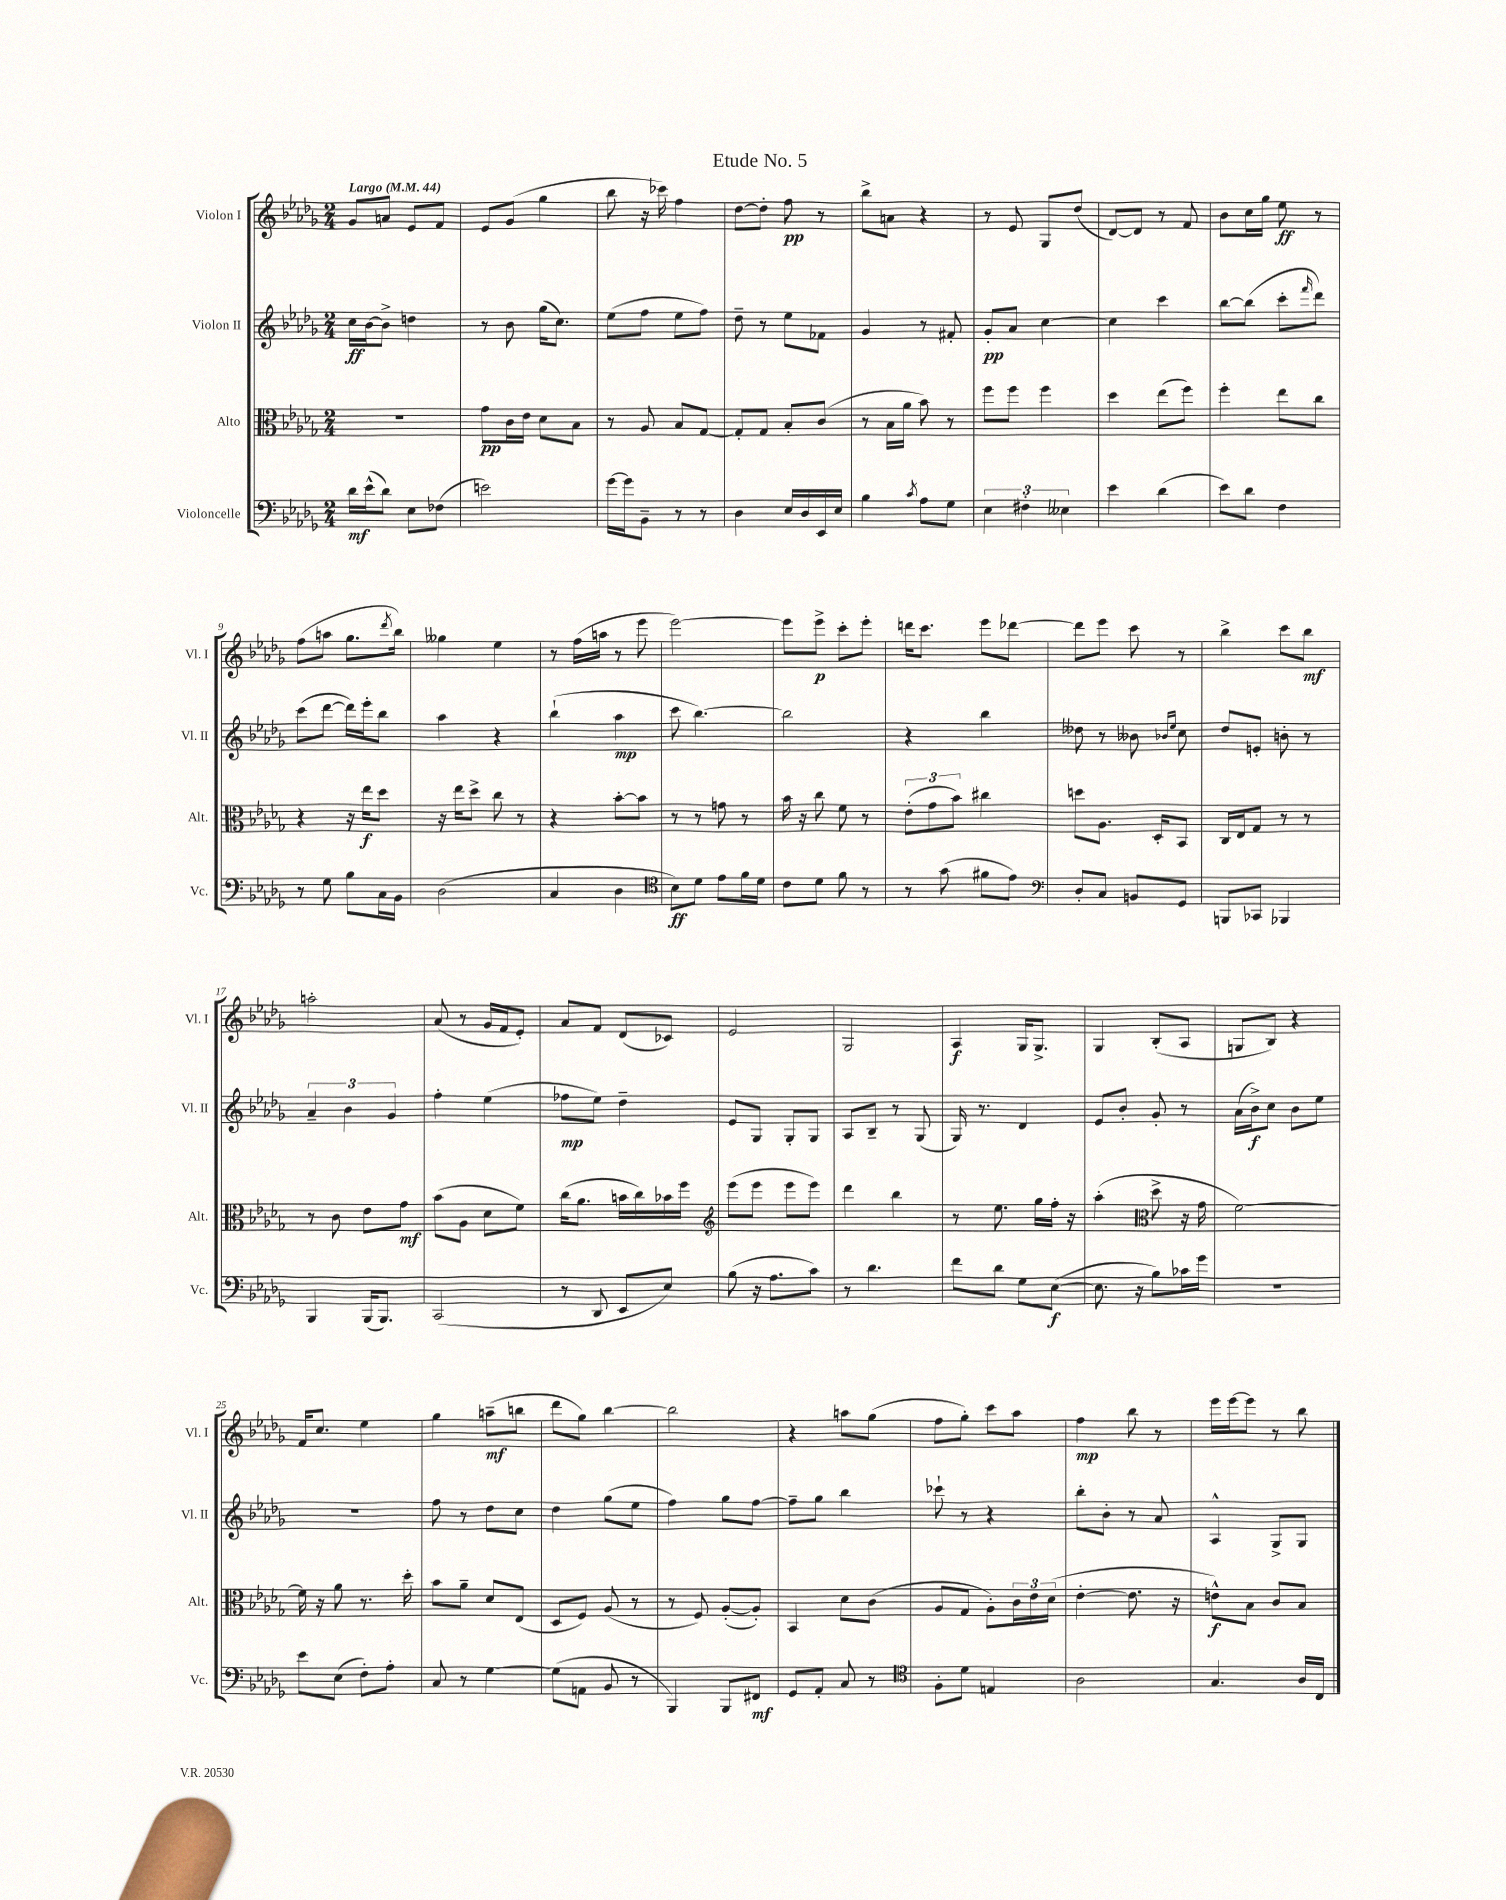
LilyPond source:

\header { title = "Etude No. 5" }
<<
\new StaffGroup <<
\new Staff = "s0" \with { instrumentName = "Violon I" shortInstrumentName = "Vl. I" } {
    \clef treble \key des \major \numericTimeSignature \time 2/4 \tempo "Largo" 4 = 44
    ges'8 a'8 ees'8 f'8 |
    ees'8 ges'8( ges''4 |
    bes''8 r16 ces'''16) f''4 |
    des''8~ des''8-. f''8\pp r8 |
    bes''8-> a'8 r4 |
    r8 ees'8 ges8 des''8( |
    des'8~) des'8 r8 f'8 |
    bes'8 c''16 ges''16 ees''8\ff r8 |
    f''8( a''8 ges''8. \acciaccatura { des'''8 } bes''16) |
    geses''4 ees''4 |
    r8 f''16( a''16 r8 ees'''8 |
    ees'''2~) |
    ees'''8 ees'''8->\p c'''8-. ees'''8-. |
    d'''16 c'''8. ees'''8 des'''8~ |
    des'''8 ees'''8 c'''8 r8 |
    bes''4-> c'''8 bes''8\mf |
    a''2-. |
    aes'8( r8 ges'16 f'16 ees'8-.) |
    aes'8 f'8 des'8( ces'8) |
    ees'2 |
    ges2 |
    aes4\f ges16 ges8.-> |
    ges4 bes8-.( aes8 |
    g8 bes8) r4 |
    f'16 c''8. ees''4 |
    ges''4 a''8--\mf( b''8 |
    des'''8 ges''8) bes''4~ |
    bes''2 |
    r4 a''8 ges''8( |
    f''8 ges''8-.) c'''8 aes''8 |
    f''4\mp bes''8 r8 |
    ees'''16 ees'''16~ ees'''8 r8 bes''8 \bar "|." |
}
\new Staff = "s1" \with { instrumentName = "Violon II" shortInstrumentName = "Vl. II" } {
    \clef treble \key des \major \numericTimeSignature \time 2/4
    c''16\ff bes'16~ bes'8-> d''4 |
    r8 bes'8 ges''16( c''8.) |
    ees''8( f''8 ees''8 f''8) |
    des''8-- r8 ees''8 fes'8 |
    ges'4 r8 fis'8-. |
    ges'8-.\pp aes'8 c''4~ |
    c''4 c'''4 |
    bes''8~ bes''8( c'''8-. \grace { f'''16 } des'''8) |
    c'''8( des'''8~ des'''16) ees'''16-. bes''8 |
    aes''4 r4 |
    bes''4-!( aes''4\mp |
    c'''8 bes''4.~) |
    bes''2 |
    r4 bes''4 |
    deses''8 r8 beses'8 \grace { bes'16 ees''16 } c''8 |
    des''8 e'8-. b'8-. r8 |
    \tuplet 3/2 { aes'4-- bes'4 ges'4 } |
    f''4-. ees''4( |
    fes''8\mp ees''8) des''4-- |
    ees'8 ges8 ges8-. ges8 |
    aes8 bes8-- r8 ges8( |
    ges16) r8. des'4 |
    ees'8 bes'8-. ges'8-. r8 |
    aes'16( bes'16->\f) c''8 bes'8 ees''8 |
    r2 |
    f''8 r8 des''8 c''8 |
    des''4 ges''8( ees''8 |
    f''4) ges''8 f''8~ |
    f''8-- ges''8 bes''4 |
    ces'''8-! r8 r4 |
    bes''8-. bes'8-. r8 aes'8 |
    aes4-^ ges8-> ges8 \bar "|." |
}
\new Staff = "s2" \with { instrumentName = "Alto" shortInstrumentName = "Alt." } {
    \clef alto \key des \major \numericTimeSignature \time 2/4
    R2 |
    ges'8\pp c'16 ees'16 des'8 bes8 |
    r8 aes8 bes8 ges8~ |
    ges8-. ges8 bes8-. c'8( |
    r8 bes16 aes'16 bes'8) r8 |
    f''8 f''8 f''4 |
    des''4 ees''8( f''8) |
    f''4-. ees''8 c''8 |
    r4 r16 ees''16\f des''8 |
    r16 ees''16 des''8-> c''8 r8 |
    r4 bes'8~-. bes'8 |
    r8 r8 g'8 r8 |
    bes'16 r16 c''8 f'8 r8 |
    \tuplet 3/2 { ees'8-.( ges'8 bes'8) } cis''4 |
    d''8 aes8. des16-. bes,8 |
    c16 ees16 ges8 r8 r8 |
    r8 c'8 ees'8 ges'8\mf |
    bes'8( aes8 des'8 f'8) |
    c''16( aes'8. b'16 c''16) bes'16 f''16 |
    \clef treble ees'''8( ees'''8 ees'''8 ees'''8) |
    des'''4 bes''4 |
    r8 ees''8. ges''16 f''16-. r16 |
    aes''4-.( \clef alto des''8-> r16 ges'16 |
    f'2~) |
    f'16 r16 aes'8 r8. des''16-. |
    bes'8 aes'8-- des'8 ees8( |
    des8 f8) aes8( r8 |
    r8 f8) aes8~-.( aes8-.) |
    bes,4 des'8 c'8( |
    aes8 ges8 aes8-.) \tuplet 3/2 { c'16 ees'16 des'16( } |
    ees'4~-. ees'8. r16 |
    e'8-^\f) bes8 c'8 bes8 \bar "|." |
}
\new Staff = "s3" \with { instrumentName = "Violoncelle" shortInstrumentName = "Vc." } {
    \clef bass \key des \major \numericTimeSignature \time 2/4
    des'16\mf ees'16-^( des'8) ees8 fes8( |
    e'2) |
    ges'16~ ges'16 bes,8-- r8 r8 |
    des4 ees16 des16 ees,16 ees16 |
    bes4 \acciaccatura { c'8 } aes8 ges8 |
    \tuplet 3/2 { ees4 fis4-. eeses4 } |
    ees'4 des'4( |
    ees'8) des'8 f4 |
    r8 ges8 bes8 c16 bes,16 |
    des2( |
    c4 des4 |
    \clef tenor bes8\ff) des'8 ees'8 f'16 des'16 |
    c'8 des'8 f'8 r8 |
    r8 ges'8( fis'8 ees'8) |
    \clef bass des8-. c8 b,8 ges,8 |
    b,,8 ces,8 bes,,4 |
    bes,,4 bes,,16( bes,,8.) |
    c,2( |
    r8 des,8 ees,8 ees8) |
    bes8( r16 aes8. c'8) |
    r8 des'4. |
    f'8 des'8 ges8 ees8~\f( |
    ees8. r16 bes8) ces'16 ges'16 |
    r2 |
    ees'8 ees8( f8-.) aes8-. |
    c8 r8 ges4~ |
    ges8( a,8 bes,8 r8 |
    bes,,4) bes,,8 fis,8\mf |
    ges,8 aes,8-. c8 r8 |
    \clef tenor f8-. des'8 e4 |
    aes2 |
    ges4. aes16 c16 \bar "|." |
}
>>
>>
